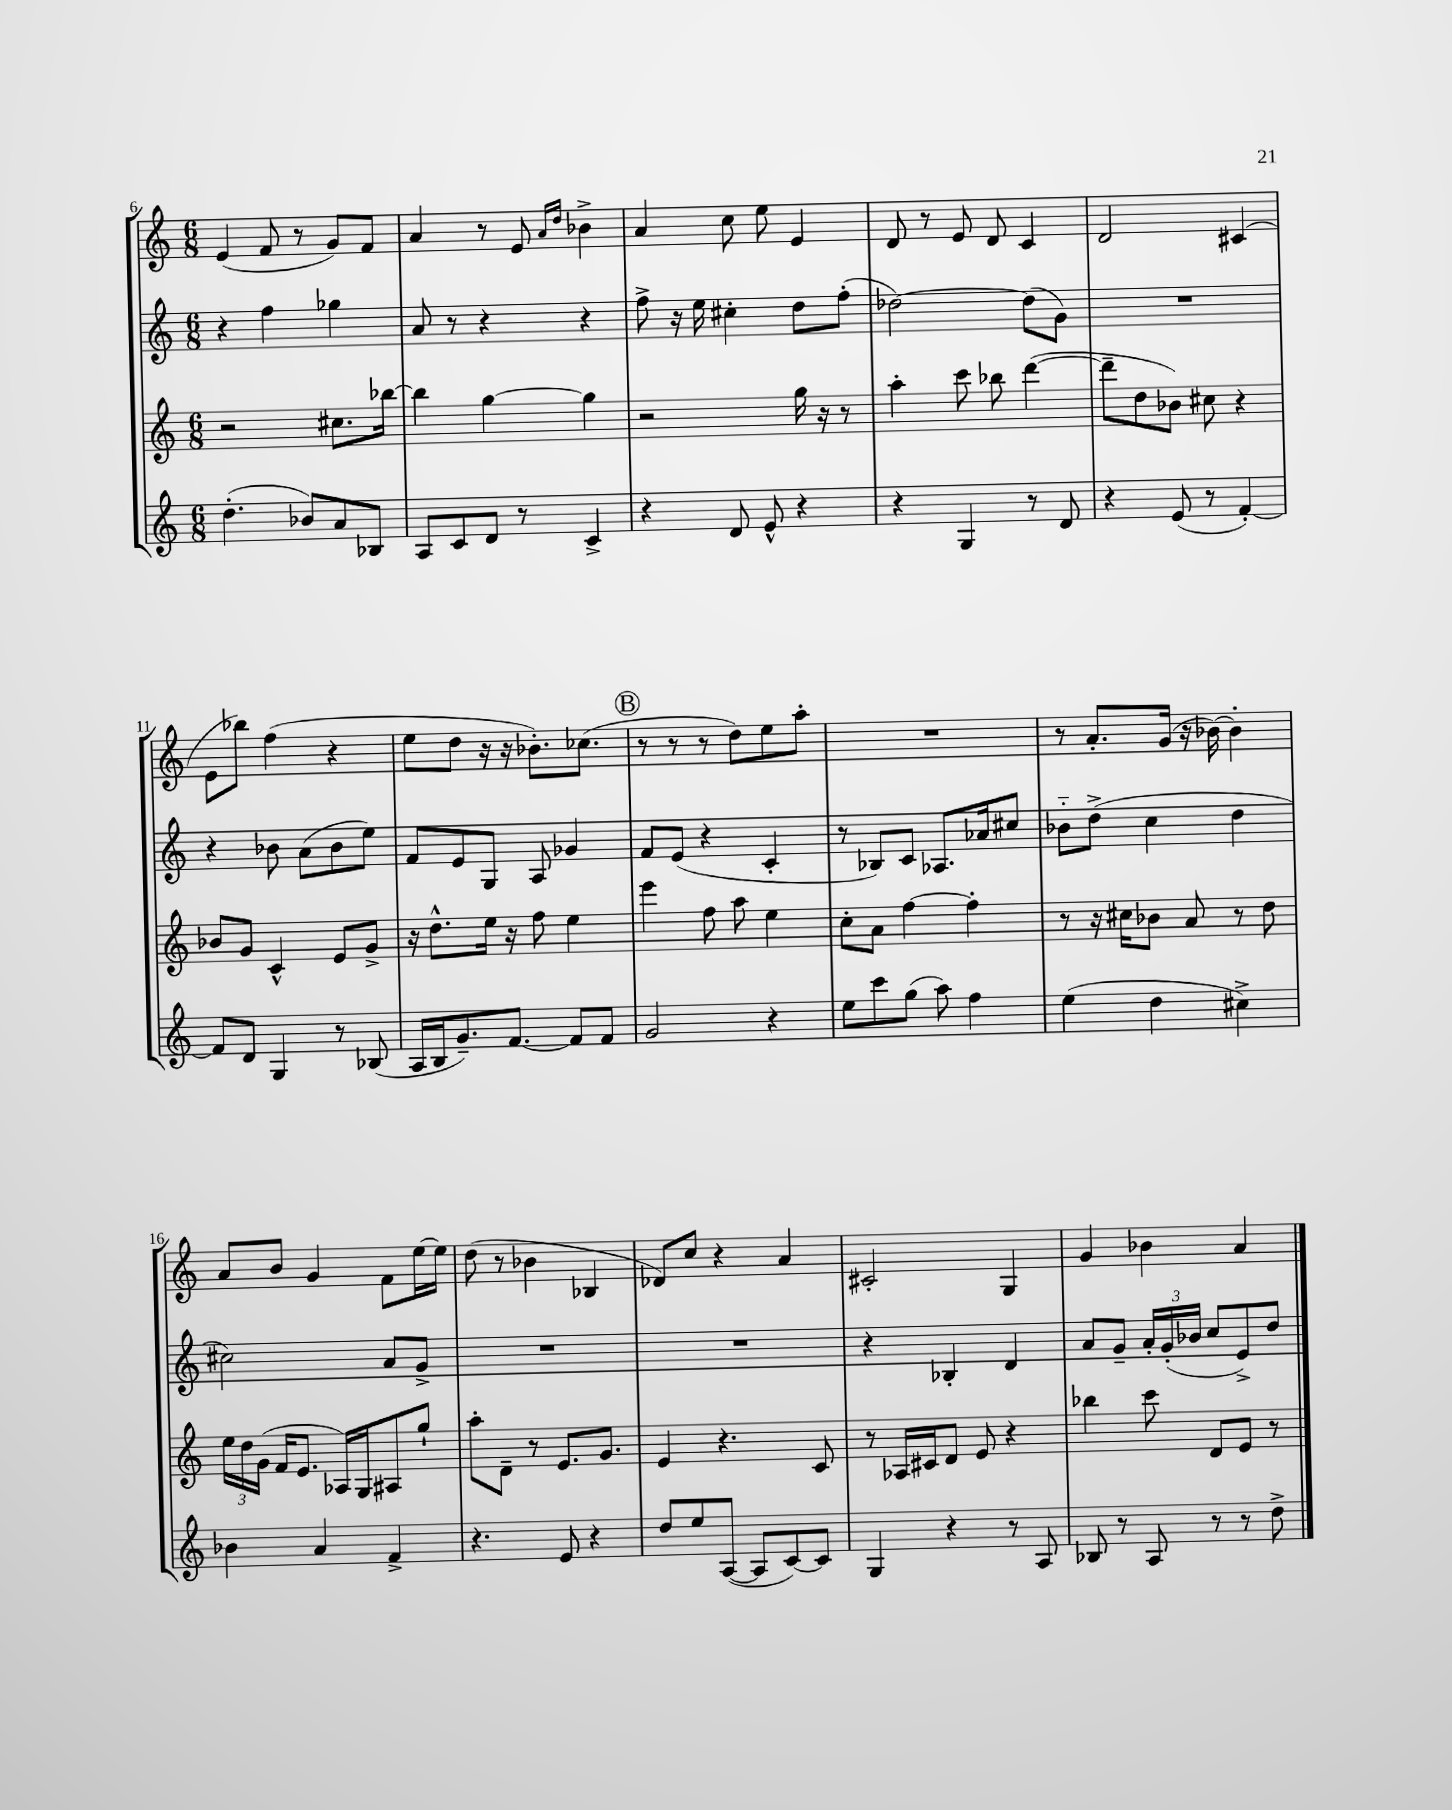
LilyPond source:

<<
\new StaffGroup <<
\new Staff = "s0" {
    \clef treble \key c \major \numericTimeSignature \time 6/8
    \autoBeamOff e'4( f'8 r8 g'8[) f'8] |
    a'4 r8 e'8 \grace { a'16[ d''16] } bes'4-> |
    a'4 c''8 e''8 e'4 |
    d'8 r8 e'8 d'8 c'4 |
    d'2 cis'4( |
    e'8[ bes''8]) f''4( r4 |
    e''8[ d''8] r16 r16 bes'8.[-.) ces''8.]( |
    \mark \markup { \circle "B" } r8 r8 r8 d''8[) e''8 a''8]-. |
    R2. |
    r8 a'8.[-. g'16]( r16 bes'16~) bes'4-. |
    a'8[ b'8] g'4 f'8[ e''16~ e''16] |
    d''8( r8 bes'4 bes4 |
    des'8[) c''8] r4 a'4 |
    cis'2-. g4 |
    g'4 bes'4 a'4 \bar "|." |
}
\new Staff = "s1" {
    \clef treble \key c \major \numericTimeSignature \time 6/8
    \autoBeamOff r4 f''4 ges''4 |
    a'8 r8 r4 r4 |
    f''8-> r16 e''16 cis''4-. d''8[ f''8]-.( |
    des''2~) des''8[( g'8]) |
    R2. |
    r4 bes'8 a'8[( bes'8 e''8]) |
    f'8[ e'8 g8] a8 ges'4 |
    \mark \markup { \circle "B" } f'8[ e'8]( r4 c'4-. |
    r8 bes8[) c'8] aes8.[ aes'16 cis''8] |
    bes'8[-_ d''8]->( c''4 d''4 |
    cis''2) a'8[ g'8]-> |
    R2. |
    R2. |
    r4 bes4-. d'4 |
    a'8[ g'8]-- \tuplet 3/2 { a'16[-. g'16-.( bes'16] } c''8[ e'8->) d''8] \bar "|." |
}
\new Staff = "s2" {
    \clef treble \key c \major \numericTimeSignature \time 6/8
    \autoBeamOff r2 cis''8.[ bes''16]~ |
    bes''4 g''4~ g''4 |
    r2 g''16 r16 r8 |
    a''4-. c'''8 bes''8 d'''4~( |
    d'''8[-- d''8 bes'8]) cis''8 r4 |
    bes'8[ g'8] c'4-^ e'8[ g'8]-> |
    r16 d''8.[-^ e''16] r16 f''8 e''4 |
    \mark \markup { \circle "B" } e'''4 f''8 a''8 e''4 |
    c''8[-. a'8] f''4~ f''4-. |
    r8 r16 cis''16[ bes'8] a'8 r8 d''8 |
    \tuplet 3/2 { e''16[ d''16 g'16]( } f'16[ e'8.] aes16[) g16 ais8 g''8]-! |
    a''8[-. d'8]-- r8 e'8.[ g'8.] |
    e'4 r4. c'8 |
    r8 aes16[ cis'16 d'8] e'8 r4 |
    bes''4 c'''8 d'8[ e'8] r8 \bar "|." |
}
\new Staff = "s3" {
    \clef treble \key c \major \numericTimeSignature \time 6/8
    \autoBeamOff d''4.-.( bes'8[) a'8 bes8] |
    a8[ c'8 d'8] r8 c'4-> |
    r4 d'8 e'8-^ r4 |
    r4 g4 r8 d'8 |
    r4 e'8( r8 f'4~-.) |
    f'8[ d'8] g4 r8 bes8( |
    a16[ b16 g'8.--) f'8.]~ f'8[ f'8] |
    \mark \markup { \circle "B" } g'2 r4 |
    e''8[ c'''8 g''8]( a''8) f''4 |
    e''4( d''4 cis''4->) |
    bes'4 a'4 f'4-> |
    r4. e'8 r4 |
    d''8[ e''8 a8]~( a8[ c'8~) c'8] |
    g4 r4 r8 a8 |
    bes8 r8 a8 r8 r8 d''8-> \bar "|." |
}
>>
>>
\layout { \context { \Score currentBarNumber = #6 } }
